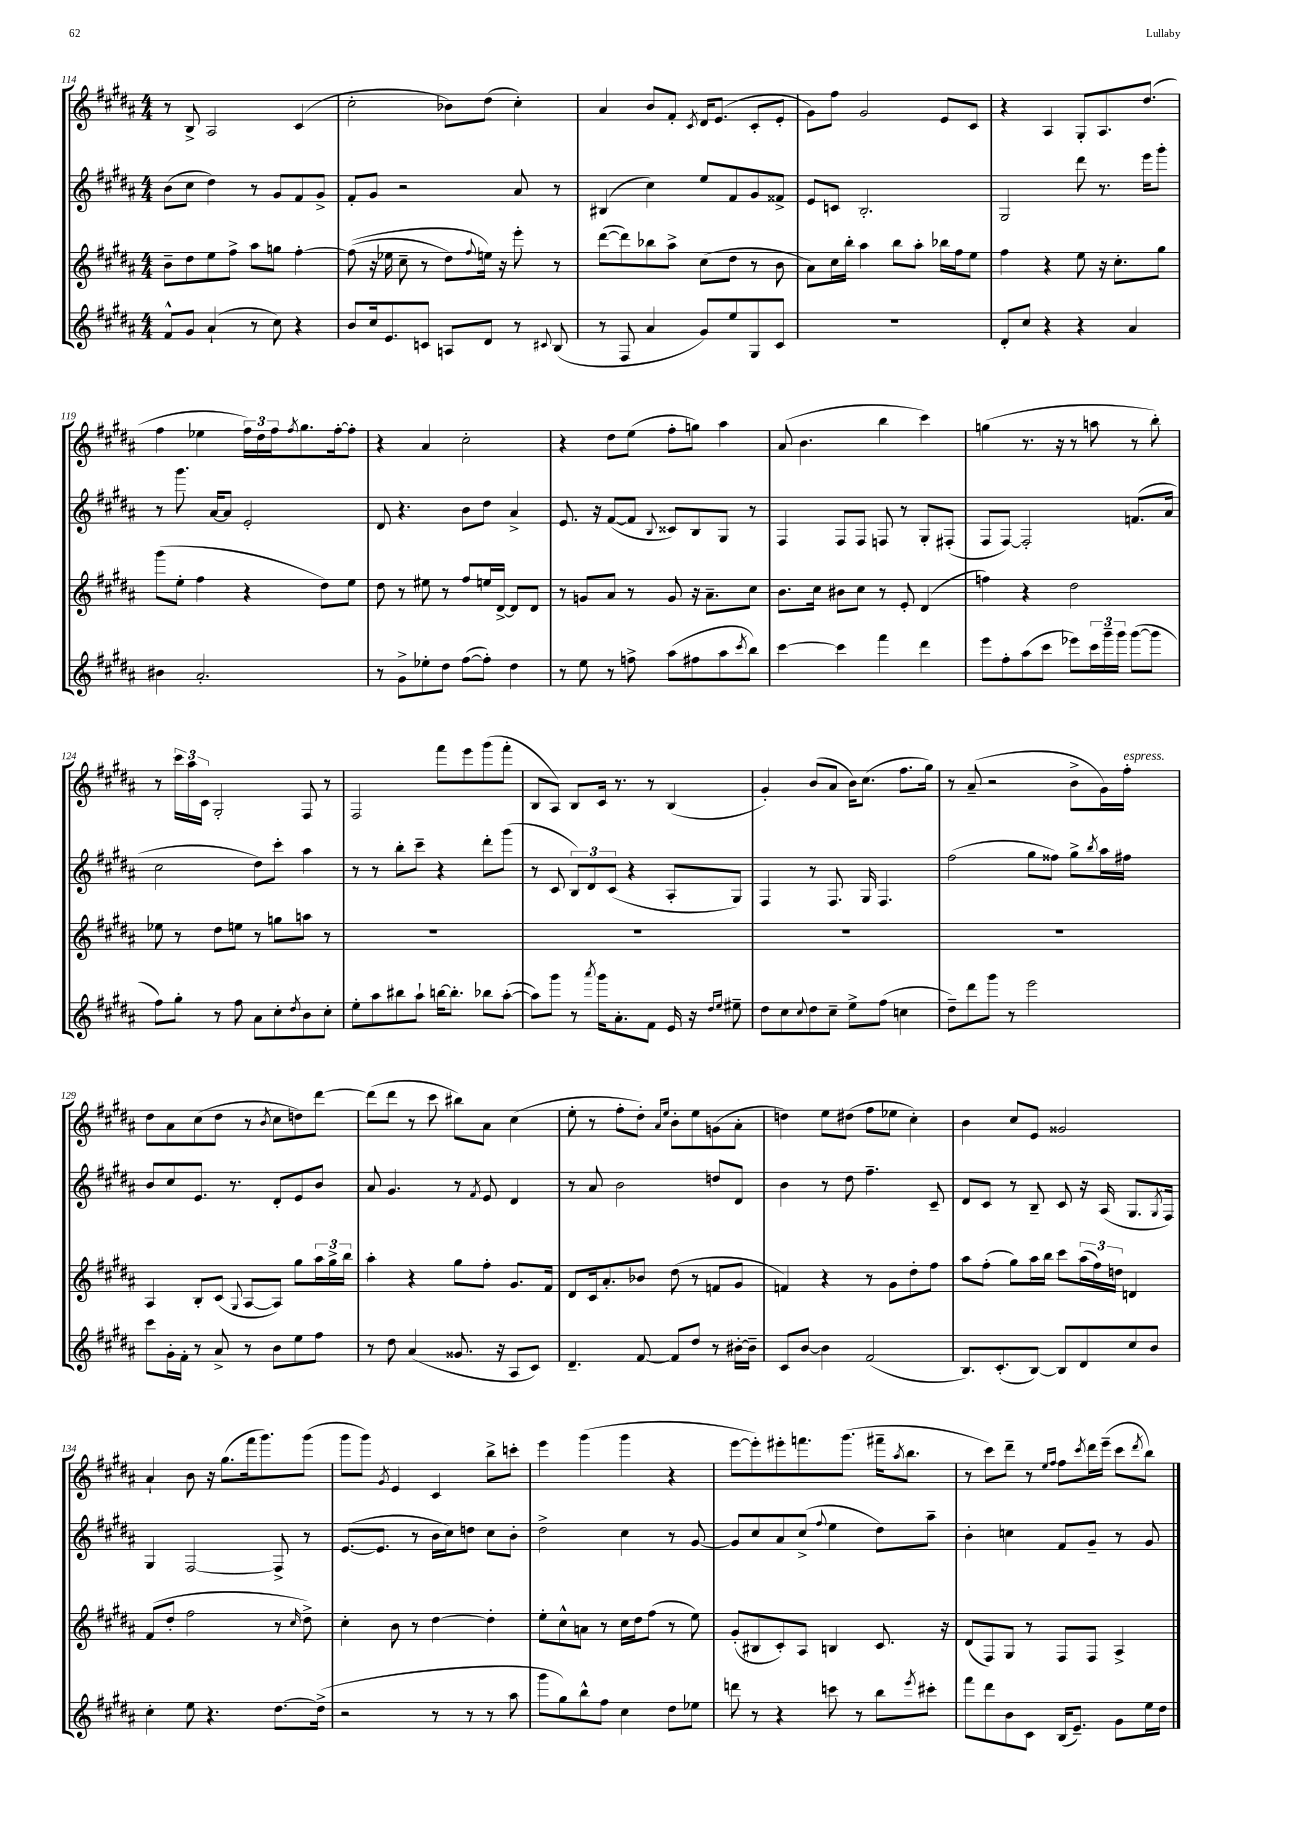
<<
\new StaffGroup <<
\new Staff = "s0" {
    \clef treble \key b \major \numericTimeSignature \time 4/4
    r8 b8-> ais2 cis'4( |
    cis''2-. bes'8) dis''8( cis''4-.) |
    ais'4 b'8 fis'8-. \acciaccatura { cis'8 } dis'16 e'8.( cis'8-. e'8-. |
    gis'8) fis''8 gis'2 e'8 cis'8 |
    r4 ais4 gis8-. ais8. dis''8.( |
    fis''4 ees''4 \tuplet 3/2 { fis''16) dis''16 fis''16 } \acciaccatura { fis''8 } gis''8. fis''16~-. fis''8-. |
    r4 ais'4 cis''2-. |
    r4 dis''8 e''8( fis''8-. g''8) ais''4 |
    ais'8( b'4. b''4 cis'''4) |
    g''4( r8. r16 r8 a''8 r8 b''8-.) |
    r8 \tuplet 3/2 { cis'''16 ais''16 cis'16 } gis2-. fis8 r8 |
    fis2 fis'''8 e'''8 gis'''8( fis'''8-. |
    b8 ais8) b8 cis'16 r8. r8 b4( |
    gis'4-.) b'8( ais'8 b'16) cis''8.( fis''8. gis''16) |
    r8 ais'8--( r2 b'8-> gis'16) fis''16-.^\markup { \italic "espress." } |
    dis''8 ais'8 cis''8( dis''8 r8 \acciaccatura { b'8 } cis''8 d''8) dis'''8~ |
    dis'''8( dis'''8 r8 cis'''8 bis''8) ais'8 cis''4( |
    e''8-. r8 fis''8-. dis''8-.) \grace { ais'16 e''16 } b'8-. e''8 g'8( ais'8-. |
    d''4) e''8 dis''8( fis''8 ees''8 cis''4-.) |
    b'4 cis''8 e'8 gisis'2 |
    ais'4-! b'8 r16 gis''8.( fis'''16 gis'''8.) gis'''8( |
    gis'''8 gis'''8) \acciaccatura { gis'8 } e'4 cis'4 b''8-> c'''8-. |
    e'''4 gis'''4( gis'''4 r4 |
    e'''8~ e'''8-.) eis'''8-. f'''8. gis'''8.( fis'''16-- \acciaccatura { ais''8 } b''8. |
    r8 cis'''8) dis'''8-- r8 \grace { e''16 fis''16 } fis''8 \acciaccatura { cis'''8 } dis'''16 e'''16--( cis'''8 \acciaccatura { dis'''8 } b''8) \bar "|." |
}
\new Staff = "s1" {
    \clef treble \key b \major \numericTimeSignature \time 4/4
    b'8( cis''8 dis''4) r8 gis'8 fis'8 gis'8-> |
    fis'8-. gis'8 r2 ais'8 r8 |
    bis4( cis''4) e''8 fis'8 gis'8 fisis'8-> |
    e'8 c'8 b2.-. |
    gis2 dis'''8 r8. e'''16 gis'''8-. |
    r8 gis'''8. ais'16~ ais'8 e'2-. |
    dis'8 r4. b'8 dis''8 ais'4-> |
    e'8. r16 fis'8~( fis'8 \appoggiatura { b8 } cisis'8) b8 gis8 r8 |
    fis4 fis8 fis8 f8 r8 gis8-. fis8-.( |
    fis8 fis8~) fis2-. f'8.( ais'16 |
    cis''2 dis''8) cis'''8-. ais''4 |
    r8 r8 b''8-. cis'''8-- r4 dis'''8-. gis'''8( |
    r8 cis'8 \tuplet 3/2 { b8) dis'8 cis'8( } r4 ais8-. gis8) |
    fis4 r8 fis8. gis16 fis4. |
    fis''2( gis''8 fisis''8) gis''8-> \acciaccatura { b''8 } ais''16 fis''16 |
    b'8 cis''8 e'8. r8. dis'8-. e'8 b'8 |
    ais'8 gis'4. r8 \acciaccatura { fis'8 } e'8 dis'4 |
    r8 ais'8 b'2 d''8 dis'8 |
    b'4 r8 dis''8 fis''4.-- cis'8-- |
    dis'8 cis'8 r8 b8-- cis'8 r16 ais16( gis8. \acciaccatura { gis8 } fis16) |
    gis4 fis2~ fis8-> r8 |
    e'8.~( e'8. r8 b'16 cis''16) d''8 cis''8 b'8-. |
    dis''2-> cis''4 r8 gis'8~ |
    gis'8 cis''8 ais'8 cis''8->( \appoggiatura { fis''8 } e''4 dis''8) ais''8-- |
    b'4-. c''4 fis'8 gis'8-- r8 gis'8 \bar "|." |
}
\new Staff = "s2" {
    \clef treble \key b \major \numericTimeSignature \time 4/4
    b'8-- dis''8 e''8 fis''8-> ais''8 g''8 fis''4~-. |
    fis''8(\( r16 ees''16 cis''8-- r8 dis''8) \appoggiatura { fis''8 } e''16\) r16 e'''8-. r8 |
    dis'''8~( dis'''8) bes''8 ais''8-> cis''8( dis''8 r8 b'8 |
    ais'8) cis''16 b''16-. ais''4 b''8 ais''8-. bes''16 fis''16 e''8 |
    fis''4 r4 e''8 r16 cis''8.-. gis''8 |
    gis'''8( e''8-. fis''4 r4 dis''8) e''8 |
    dis''8 r8 eis''8 r8 fis''8 e''16 dis'16~-> dis'8 dis'8 |
    r8 g'8 ais'8 r8 g'8 r16 ais'8.-- cis''8 |
    b'8. cis''16 bis'8 cis''8 r8 e'8-. dis'4( |
    f''4) r4 dis''2 |
    ees''8 r8 dis''8 e''8 r8 g''8 a''8 r8 |
    R1 |
    R1 |
    R1 |
    R1 |
    ais4 b8-. cis'8( \appoggiatura { gis8 } ais8~ ais8) gis''8 \tuplet 3/2 { ais''16 gis''16-> b''16 } |
    ais''4-. r4 gis''8 fis''8-. gis'8. fis'16 |
    dis'8 cis'16 ais'8.-. bes'8 dis''8( r8 f'8 gis'8 |
    f'4) r4 r8 gis'8 dis''8-. fis''8 |
    ais''8 fis''8-.( gis''8) ais''16 b''16 cis'''8 \tuplet 3/2 { ais''16( fis''16) d''16 } d'4 |
    fis'8( dis''8-. fis''2 r8 \grace { cis''16 } dis''8->) |
    cis''4-. b'8 r8 dis''4~ dis''4-. |
    e''8-. cis''8-^ a'8 r8 cis''16 dis''16 fis''8( r8 e''8) |
    gis'8-.( bis8 cis'8-.) ais8 b4 cis'8. r16 |
    dis'8( fis8) gis8 r8 fis8 fis8 ais4-> \bar "|." |
}
\new Staff = "s3" {
    \clef treble \key b \major \numericTimeSignature \time 4/4
    fis'8-^ gis'8 ais'4-!( r8 cis''8) r4 |
    b'8 cis''16 e'8. c'8 a8 dis'8 r8 \appoggiatura { cis'8 } b8( |
    r8 fis8 ais'4 gis'8) e''8 gis8 cis'8 |
    R1 |
    dis'8-. cis''8 r4 r4 ais'4 |
    bis'4 ais'2.-. |
    r8 gis'8-> ees''8-. dis''8 fis''8~( fis''8-.) dis''4 |
    r8 e''8 r8 f''8-> ais''8( fis''8 ais''8 \acciaccatura { cis'''8 } b''8) |
    cis'''4~ cis'''4 fis'''4 dis'''4 |
    e'''8 fis''8-. ais''8( cis'''8 ees'''8) \tuplet 3/2 { cis'''16 gis'''16-- gis'''16 } gis'''8~( gis'''8 |
    fis''8) gis''8-. r8 fis''8 ais'8 cis''8-. \acciaccatura { dis''8 } b'8 cis''8-. |
    e''8-. ais''8 bis''8 ais''8-! b''16~ b''8.-. bes''8 ais''8~-.( |
    ais''8) gis'''8 r8 \acciaccatura { ais'''8 } gis'''16 ais'8.-. fis'8 e'16 r16 \grace { dis''16 e''16 } eis''8-- |
    dis''8 cis''8 \appoggiatura { cis''8 } dis''8 cis''8-- e''8-> fis''8( c''4 |
    dis''8--) dis'''8 gis'''8 r8 e'''2 |
    cis'''8 gis'16-. fis'16-. r8 ais'8-> r8 b'8 e''8 fis''8 |
    r8 dis''8 ais'4( gisis'8. r16 ais8 cis'8) |
    dis'4.-- fis'8~ fis'8 dis''8 r8 bis'16~-. bis'16-- |
    cis'8 b'8~ b'4 fis'2( |
    b8.) cis'8.-.( b8~) b8 dis'8 cis''8 b'8 |
    cis''4-. e''8 r4. dis''8.~ dis''16->( |
    r2 r8 r8 r8 ais''8 |
    gis'''8 gis''8) b''8-^ fis''8 cis''4 dis''8 ees''8 |
    d'''8 r8 r4 c'''8 r8 b''8 \acciaccatura { e'''8 } cis'''8-. |
    fis'''8 dis'''8 b'8 cis'8 b16( e'8.--) gis'8 e''16 dis''16 \bar "|." |
}
>>
>>
\layout { \context { \Score currentBarNumber = #114 } }
